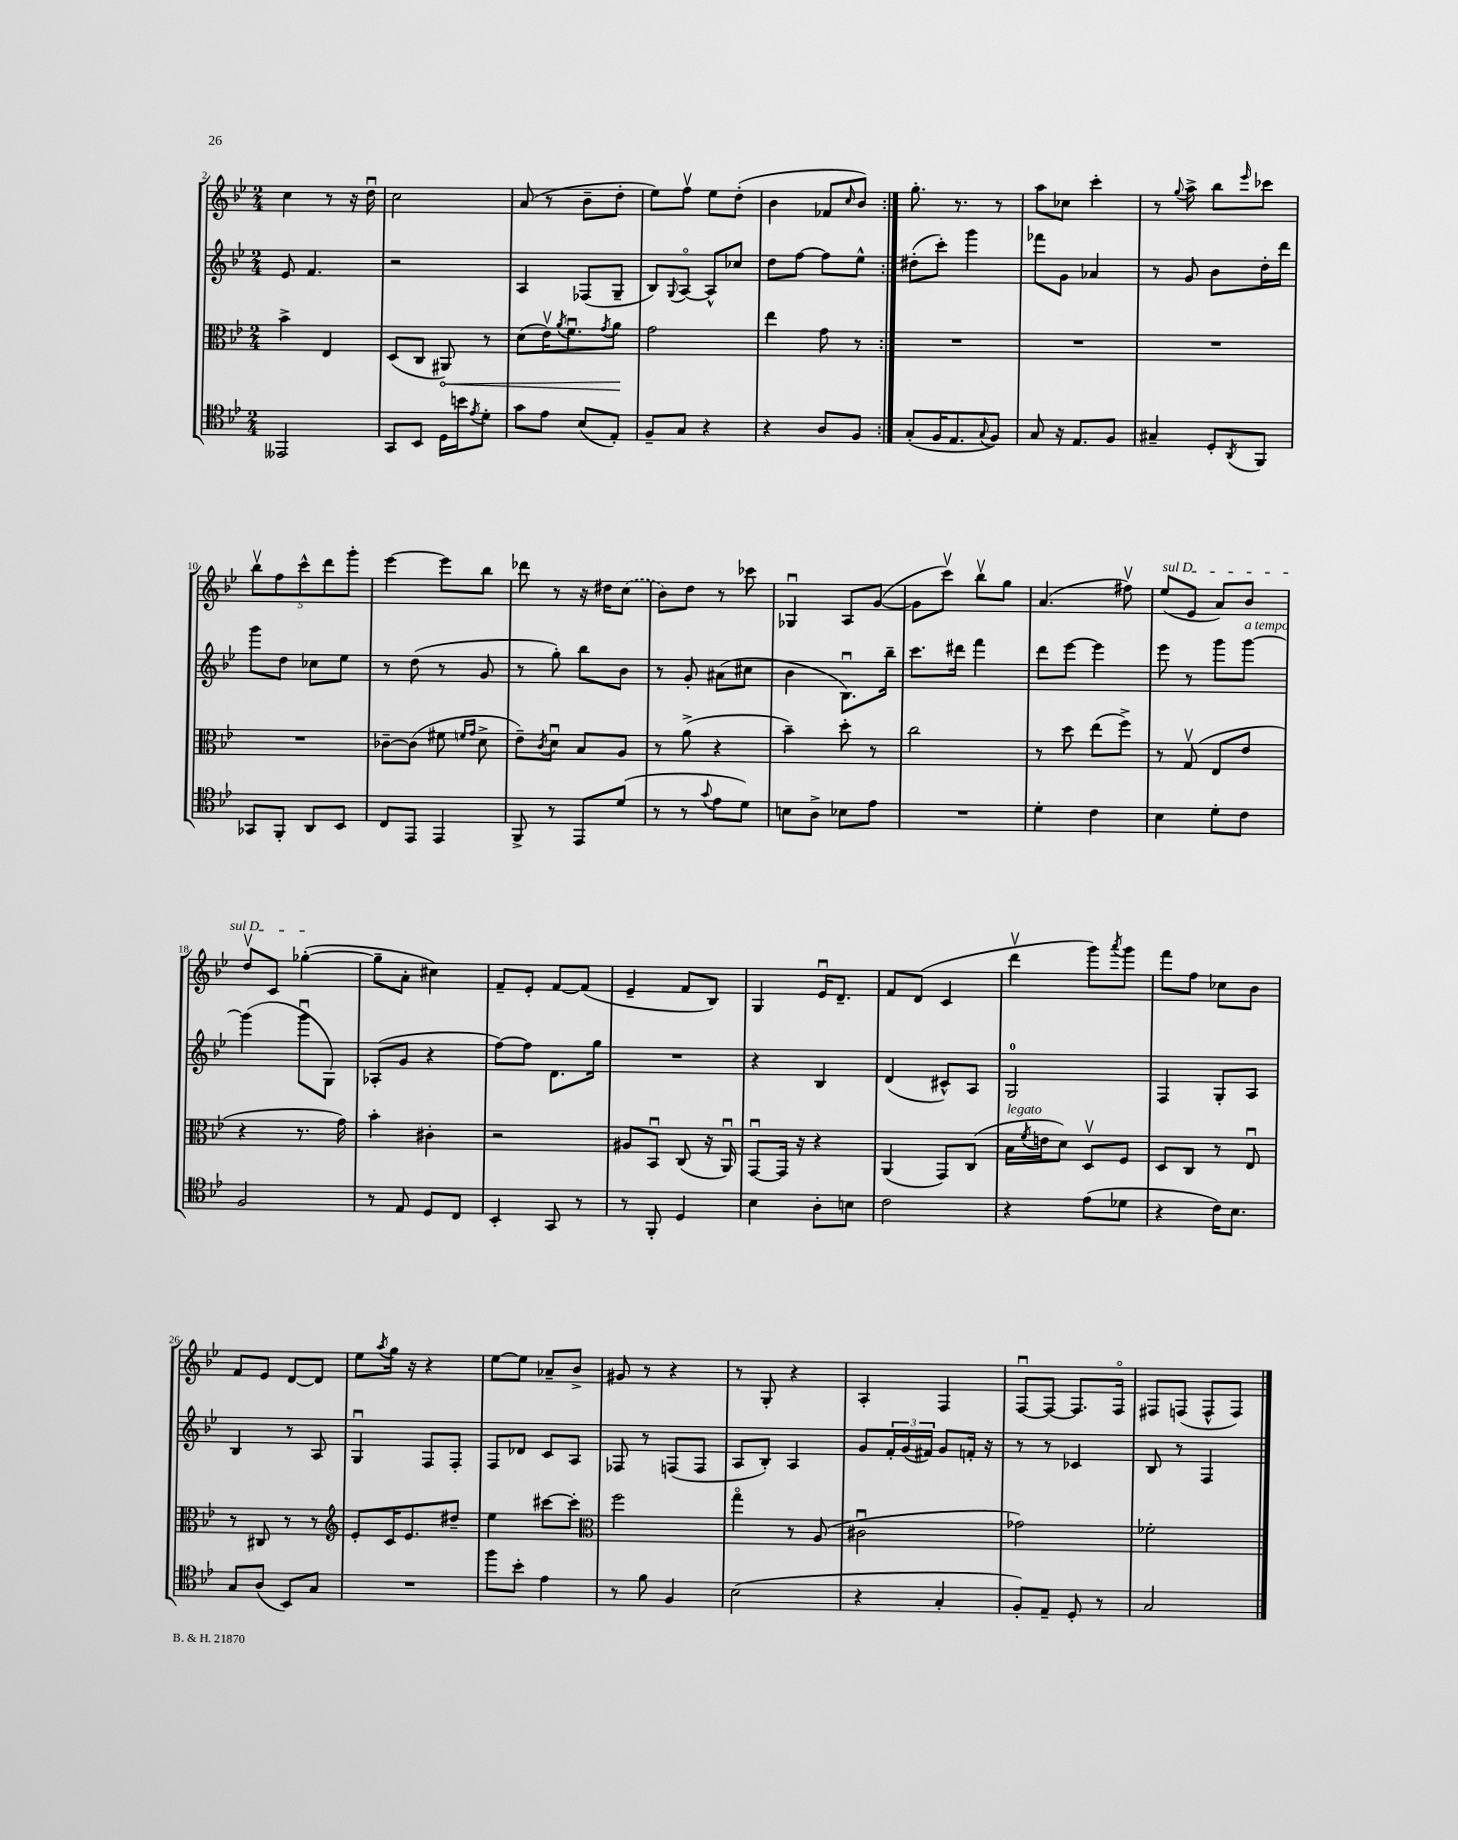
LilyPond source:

<<
\new StaffGroup <<
\new Staff = "s0" {
    \clef treble \key bes \major \numericTimeSignature \time 2/4
    \repeat volta 2 { c''4 r8 r16 d''16\downbow |
    c''2 |
    a'8( r8 bes'8-- d''8-. |
    ees''8) f''8\upbow ees''8 d''8-.( |
    bes'4 fes'8 \grace { c''16 } bes'8) | }
    g''8.-. r8. r8 |
    a''8 ces''8 c'''4-. |
    r8 \appoggiatura { g''8 } a''8-> bes''8 \grace { ees'''16 } ces'''8 |
    \tuplet 5/4 { bes''8\upbow f''8 c'''8-^ d'''8 g'''8-. } |
    ees'''4~ ees'''8 bes''8 |
    des'''8 r8 r16 dis''16 \once \slurDashed c''8( |
    bes'8) d''8 r8 ces'''8 |
    ges4\downbow a8 g'8~( |
    g'8 c'''8\upbow) bes''8\upbow g''8 |
    a'4.( fis''8\upbow) |
    \once \override TextSpanner.bound-details.left.text = \markup { \italic "sul D" } ees''8\startTextSpan( ees'8 a'8) bes'8 |
    d''8\upbow c'8 ges''4~-.\stopTextSpan( |
    ges''8-- a'8-. cis''4) |
    f'8-- ees'8-. f'8~ f'8( |
    ees'4-- f'8 bes8) |
    g4 ees'16\downbow d'8.-- |
    f'8 d'8( c'4 |
    d'''4\upbow g'''8) \acciaccatura { a'''8 } g'''8 |
    f'''8 f''8 ces''8 bes'8 |
    f'8 ees'8 d'8~ d'8 |
    ees''8 \acciaccatura { a''8 } g''16 r16 r4 |
    ees''8~ ees''8 aes'8-- bes'8-> |
    gis'8 r8 r4 |
    r8 g8-. r4 |
    a4-. f4 |
    f8~\downbow f8~ f8. f16\flageolet |
    fis8 f8( f8-^ f8) \bar "|." |
}
\new Staff = "s1" {
    \clef treble \key bes \major \numericTimeSignature \time 2/4
    \repeat volta 2 { ees'8 f'4. |
    r2 |
    a4 fes8( g8-- |
    bes8) \appoggiatura { g8 } a8~\flageolet a8-^ ces''8 |
    d''8 f''8~ f''8 ees''8-^ | }
    dis''8-.( c'''8-.) g'''4 |
    fes'''8 g'8 aes'4 |
    r8 g'8 bes'8 d''16-. d'''16 |
    g'''8 d''8 ces''8 ees''8 |
    r8 d''8( r8 g'8 |
    r8 g''8-.) bes''8 bes'8 |
    r8 g'8-. ais'8( cis''8 |
    bes'4 bes8.\downbow) bes''16-- |
    c'''8. dis'''16 f'''4 |
    d'''8 ees'''8~ ees'''4 |
    ees'''8 r8 g'''8 g'''8~^\markup { \italic "a tempo" } |
    g'''4( g'''8\downbow g8) |
    aes8-.( g'8 r4 |
    f''8~) f''8 d'8. g''16 |
    R2 |
    r4 bes4 |
    d'4( cis'8-^) a8 |
    g2-0 |
    f4 g8-. a8 |
    bes4 r8 a8 |
    g4\downbow f8 f8-. |
    f8 des'8 c'8 a8 |
    fes8 r8 f8( f8 |
    a8 bes8-.) a4 |
    g'8 \tuplet 3/2 { f'16-. g'16( fis'16) } g'8 f'16-. r16 |
    r8 r8 ces'4 |
    bes8 r8 f4 \bar "|." |
}
\new Staff = "s2" {
    \clef alto \key bes \major \numericTimeSignature \time 2/4
    \repeat volta 2 { bes'4-> ees4 |
    d8( c8 \once \override Hairpin.circled-tip = ##t ais,8\<) r8 |
    d'8( ees'16\upbow) \acciaccatura { a'8 } f'8.\downbow \acciaccatura { g'8 } a'8\! |
    g'2 |
    ees''4 g'8 r8 | }
    R2 |
    R2 |
    R2 |
    R2 |
    ces'8~-- ces'8( fis'8 \grace { f'16 g'16 } d'8-> |
    ees'8--) \acciaccatura { c'8 } d'8\downbow bes8 a8 |
    r8 a'8->( r4 |
    bes'4--) d''8-. r8 |
    c''2 |
    r8 d''8 ees''8( f''8->) |
    r8 g8\upbow( ees8 ees'8 |
    r4 r8. g'16) |
    bes'4-. cis'4-. |
    r2 |
    ais8 bes,8\downbow c8( r16 a,16\downbow) |
    g,8~\downbow g,16 r16 r4 |
    a,4( g,8) c8( |
    bes16^\markup { \italic "legato" } \acciaccatura { f'8 } e'16 d'8) d8\upbow f8 |
    d8 c8 r8 ees8\downbow |
    r8 cis8 r8 r8 |
    \clef treble ees'8-. c'16 ees'8. dis''8-- |
    ees''4 cis'''8~ cis'''8-. |
    \clef alto f''2 |
    g''4\flageolet r8 a8( |
    cis'2\downbow |
    ges'2) |
    fes'2-. \bar "|." |
}
\new Staff = "s3" {
    \clef tenor \key bes \major \numericTimeSignature \time 2/4
    \repeat volta 2 { eeses,2 |
    g,8 bes,8 d16 b'16 \acciaccatura { ees'8 } d'8-. |
    g'8 ees'8 bes8( ees8-.) |
    f8-- g8 r4 |
    r4 a8 f8 | }
    g8-.( f16 ees8. \appoggiatura { g8 } f8) |
    g8 r16 ees8. f8 |
    gis4-- d8-. \acciaccatura { a,8 } f,8 |
    ges,8 f,8-. a,8 bes,8 |
    c8 ees,8 ees,4 |
    f,8-> r8 ees,8 d'8( |
    r8 r8 \appoggiatura { g'8 } ees'8 d'8) |
    b8 a8-> bes8 ees'8 |
    R2 |
    d'4-. c'4 |
    bes4 d'8-. c'8 |
    f2 |
    r8 ees8 d8 c8 |
    bes,4-. g,8 r8 |
    r8 f,8-. d4 |
    bes4 a8-. b8 |
    c'2 |
    r4 ees'8( des'8 |
    r4 c'16) bes8. |
    g8 a8( bes,8) g8 |
    R2 |
    f''8 bes'8-. ees'4 |
    r8 f'8 f4 |
    bes2( |
    r4 g4-. |
    f8-.) ees8-- d8-. r8 |
    g2 \bar "|." |
}
>>
>>
\layout { \context { \Score currentBarNumber = #2 } }
